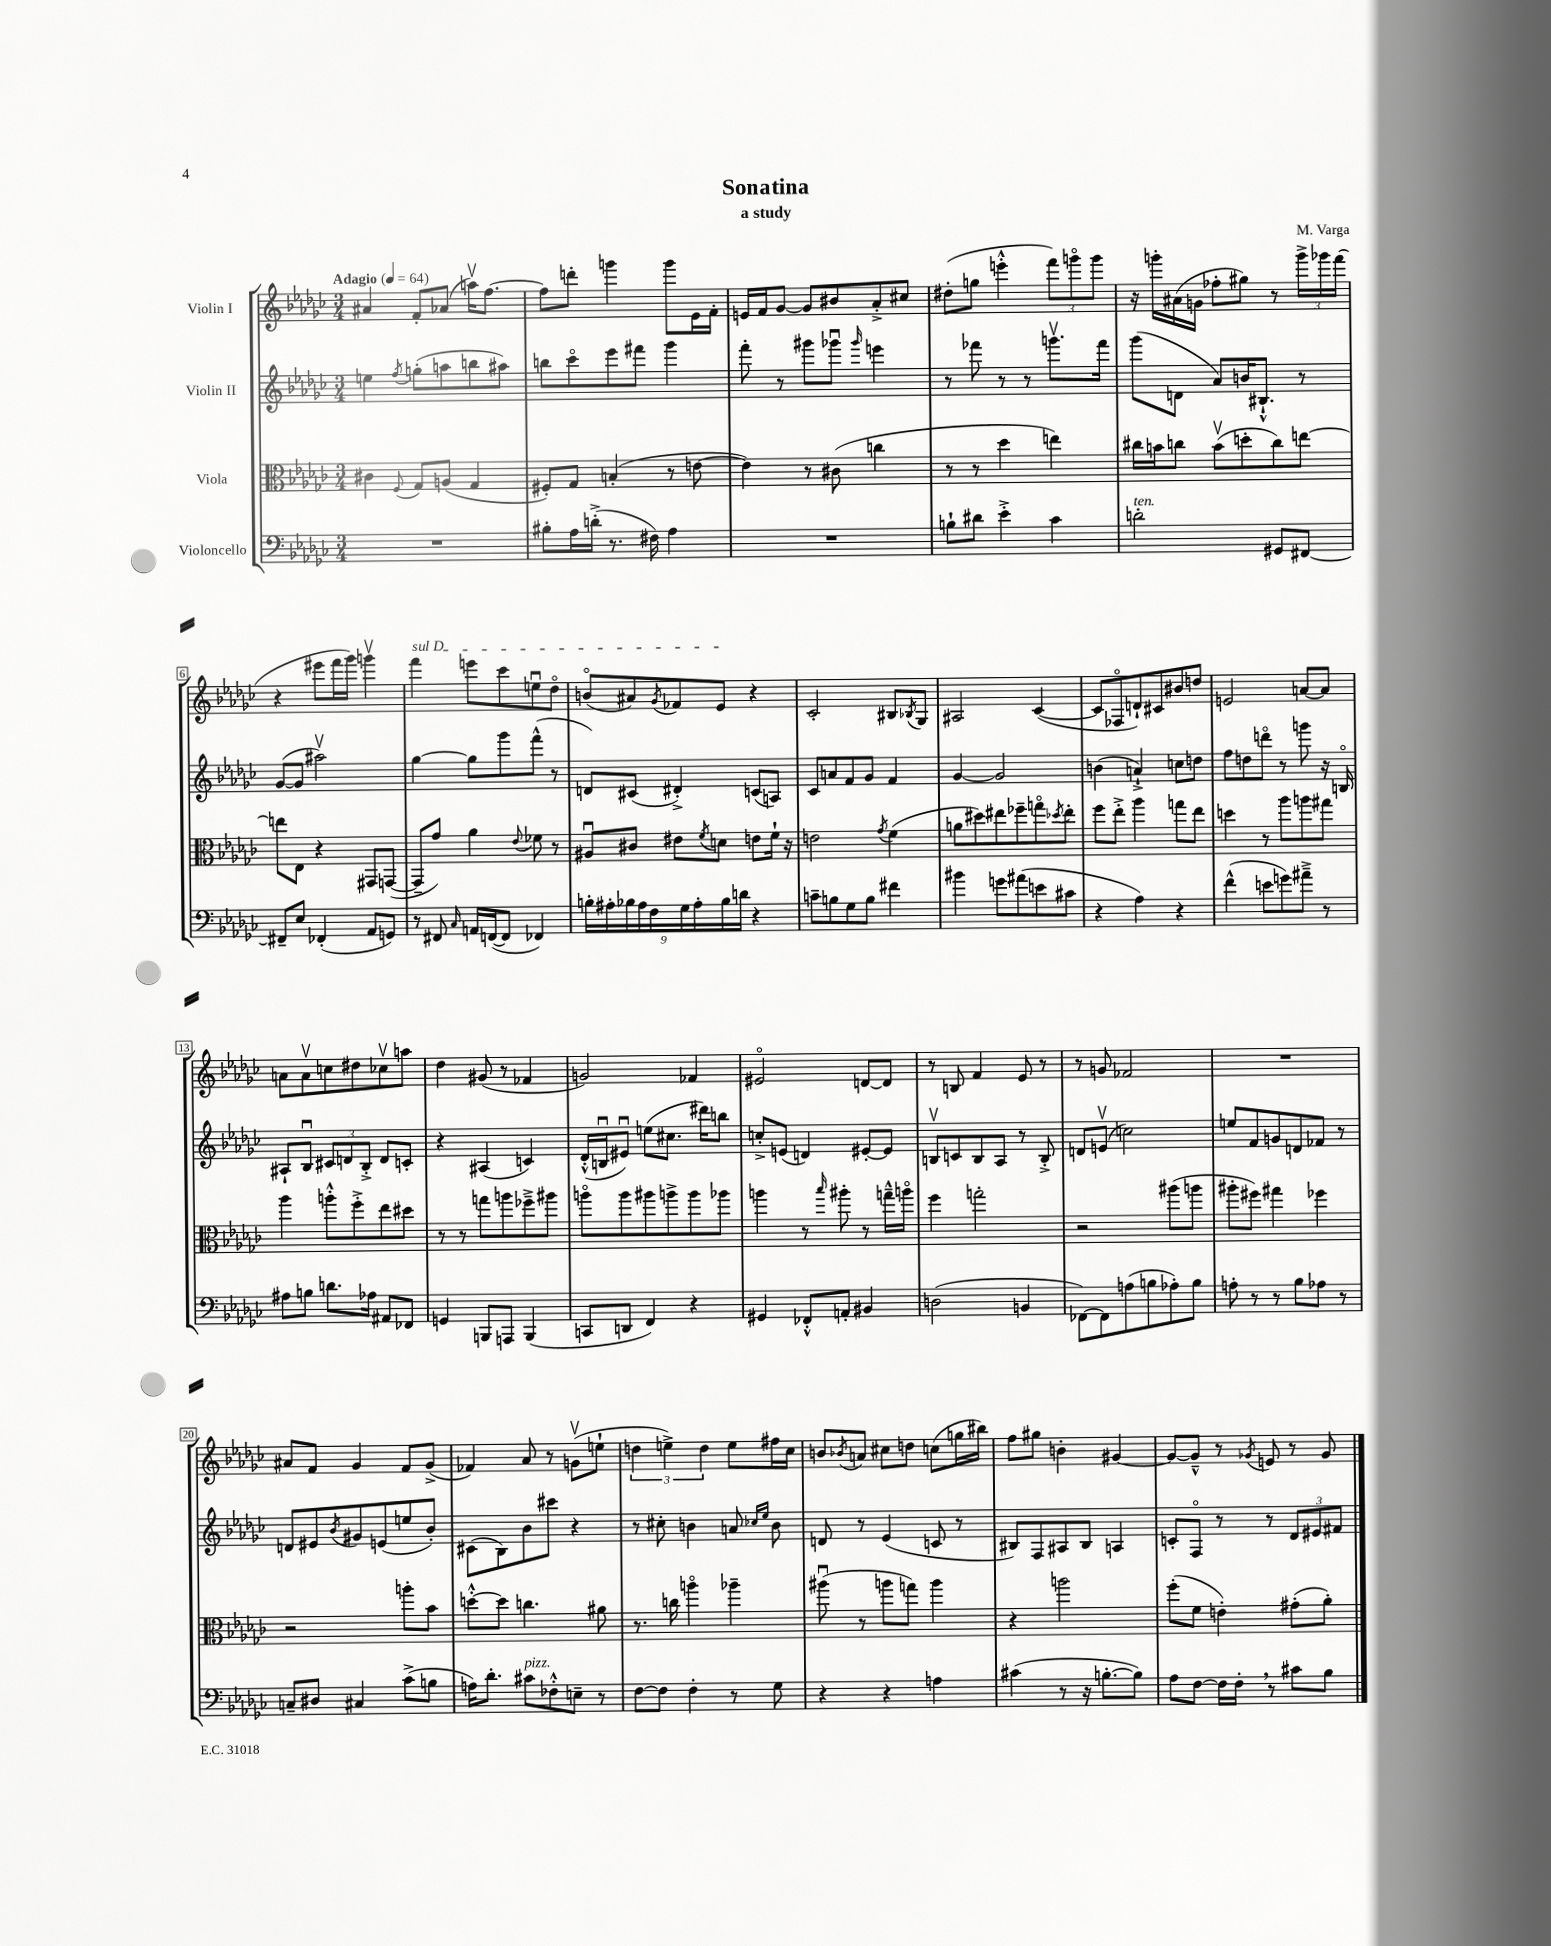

**kern	**kern	**kern	**kern
*part4	*part3	*part2	*part1
*staff4	*staff3	*staff2	*staff1
*I"Violoncello	*I"Viola	*I"Violin II	*I"Violin I
*clefF4	*clefC3	*clefG2	*clefG2
*k[b-e-a-d-g-c-]	*k[b-e-a-d-g-c-]	*k[b-e-a-d-g-c-]	*k[b-e-a-d-g-c-]
*M3/4	*M3/4	*M3/4	*M3/4
*MM64	*MM64	*MM64	*MM64
=1	=1	=1	=1
!	!	!	!LO:TX:a:B:t=Adagio
2.r	4c#X\	4een\	4a#X/
.	8qqF/	8qff/	.
.	8G-/L	(8ggn'\L	8f'/L
.	(8An/J	8aan\	(8a-X/J
.	4G-/	8bbn\	16aanv\KL)
.	.	.	[8.ff\J
.	.	8aa#X\J)	.
=2	=2	=2	=2
8B#X'\L	8F#X'/L)	8bbn\L	8ff\L]
16A-\L	8G-/J	8ccc-\	8dddn'\J
(16dn'^\JJ	.	.	.
8.r	(4Bn'/	8eee-\	4gggn\
.	.	8fff#X\J	.
16F#X\)	.	.	.
4A-\	8r	4ggg-\	8ggg\L
.	[8en\	.	16e-\L
.	.	.	16f'\JJ
=3	=3	=3	=3
2.r	4e\])	8fff'\	16en/LL
.	.	.	16f/J
.	.	8r	[8g-/J
.	8r	8ggg#X\L	8g-/L]
.	(8c#X\	8ggg-Xu\J	8b#X/
.	.	16qqggg-/	.
.	4ccn\	4eeen\	8a-'^/
.	.	.	8cc#X/J
=4	=4	=4	=4
8Bn`\L	8r	8r	(8dd#X'\L
8d#X\J	8r	8fff-X\	8ggn\J
4e-'^\	4dd-\	8r	4eeen'^^\
.	.	8r	.
4c-\	4een\)	8.gggnv\L	12fff\L)
.	.	.	12gggn\
.	.	.	12ggg\J
.	.	16fff-\Jk	.
=5	=5	=5	=5
!LO:TX:a:i:t=ten.	!	!	!
2dn'\	16cc#X\LL	(8ggg-\L	16r
.	16bn\J	.	16gggn'\LL
.	8ccn\J	8dn\J	(16a#X\
.	.	.	16gn\JJ
.	(8bv\L	8a-/L)	8ff-X'\L
.	8ddn'\	16bn/K	8gg#X\J)
.	.	8.B#X`^^/J	.
8GG#X/L	8cc\)	.	8r
[8FF#X/J	[8een\J	8r	24ggg^\LL
.	.	.	24ggg-X\
.	.	.	(24fff\JJ
!!LO:LB:g=z
=6	=6	=6	=6
8FF#X~/L]	8een\L]	([8g-/L	4r
8E-/J	8E-\J	8g-/J]	.
(4FF-X'/	4r	2aa#Xv\)	8eee#X\L
.	.	.	16fff\L
.	.	.	16ggg-\JJ)
8AA-/L	8GG#X/L	.	4gggnv\
8GGn/J)	([8GGn/J	.	.
=7	=7	=7	=7
!	!	!	!LO:TX:a:i:t=sul D
8r	8GG~/L]	[4gg-\	4fff\
8FF#X/	8g-/J)	.	.
16qqC-/	.	.	.
16AAn/LL	4a-\	8gg-\L]	8eeen\L
([16FFn/J	.	.	.
8FF/J]	.	8ggg-\	8ccc-\
.	8qqe-/	.	.
4FF-X/)	8f-X\	(8fff^^\J	8eenu\
.	8r	8r	8dd-\J
=8	=8	=8	=8
18Bn'\LL	8A#Xu/L	8dn/L)	(8bn/L
18A#X'\	.	.	.
18B-X\	.	.	.
.	8c#X/J	(8c#X/J	8a#X/)
18A#\	.	.	.
18F\	.	.	.
.	.	.	8qg-/
.	8e#X\L	4d#X'^/)	8f-X/
18G-\	.	.	.
18A#'\	.	.	.
.	8qf/	.	.
.	8dn\J	.	8e-/J
18B-\	.	.	.
18dn\JJ	.	.	.
4r	8en\L	(8cn/L	4r
.	16f`\Jk	8An/J)	.
.	16r	.	.
=9	=9	=9	=9
8cn~\L	2en\	8c-/L	2c-'/
8Bn\	.	8an/	.
8G-\	.	8f/	.
8B\J	.	8g-/J	.
.	8qg-/	.	.
4f#X\	(4f\	4f/	8B#X/L
.	.	.	8qB-X/
.	.	.	8G-/J
=10	=10	=10	=10
4b#X\	8an\L	[4g-/	2A#X/
.	8dd#X\)	.	.
8gn\L	8ee#X\	2g-/]	.
(8a#X\	8ff-X~\	.	.
8en\	8ggn\	.	([4c-/
.	8qdd-X/	.	.
8c#X\J	8ee#'\J	.	.
=11	=11	=11	=11
4r	8ff\L	(4bn\	8c-/L]
.	8ee-'^\J	.	8F-X/
4A-\)	4aa-\	4an`^/)	8dn`/)
.	.	.	8c#X/
4r	8ggn\L	8ccn\L	8b#X/
.	8ee-\J	8ddn\J	8ddn/J
=12	=12	=12	=12
(4f^^\	4ddn\	8ff\L	2en/
.	.	8ddn\	.
8en\L	8r	8dddn\J	.
8gn\)	8aa-\L	8r	.
8a#X~^\J	8aan\	8gggn\	[8an/L
8r	8gg#X\J	16r	8a/J]
.	.	16Bn/	.
!!LO:LB:g=z
=13	=13	=13	=13
8A#X\L	4aa-\	8A#X`/L	8an\L
8Bn\J	.	8B-u/J	8av\
8.dn\L	8aan'^^\L	12c#X/L	8ccn\
.	.	12dn/	.
.	8ff'^\	.	8dd#X\
.	.	12B-'^/J	.
16A-X\Jk	.	.	.
8AA#X/L	8ee-\	8d/L	8cc-Xv\
8FF-X/J	8dd#X\J	8cn'/J	8aan\J
=14	=14	=14	=14
4GGn/	8r	4r	4dd-\
.	8r	.	.
8BBBn/L	8ggn\L	(4A#X/	(8g#X/
8AAAn/J	8aan\	.	8r
(4BBB/	8ff-X~^\	4cn/)	4f-X/
.	8aa#X\J	.	.
=15	=15	=15	=15
8CCn/L	8aan\L	(16d-'^^/LL	2gn/)
.	.	16Bnu/J	.
8DDn/J	8aa\	8e#Xu/J)	.
4FF/)	8aa#X\	(8een\L	.
.	8aan^\	8.cc#X\J	.
4r	8aa\	.	4f-X/
.	.	16ddd#X\KL)	.
.	8aa-X\J	8bbn\J	.
=16	=16	=16	=16
4GG#X/	4aan\	8ccn'^/L	2e#X/
.	.	(8en/J	.
8FF-X'^^/L	8r	4dn/)	.
.	16qqbb-/	.	.
8AAn'/J	8aa#X'\	.	.
4BB#X/	8r	[8e#X'/L	[8dn/L
.	16ggn~^^\LL	8e#/J]	8d/J]
.	16aan\JJ	.	.
=17	=17	=17	=17
(2Dn\	4ff\	8Bnv/L	8r
.	.	8cn/	8Bn/
.	2ggn'\	8B/	4f/
.	.	8A-/J	.
4BBn/	.	8r	8e-/
.	.	8B'^/	8r
=18	=18	=18	=18
[8FF-X\L)	2r	8dn/L	8r
8FF-\]	.	(8env/J	8gn/
(8An\	.	2ccn\)	2f-X/
8Bn\	.	.	.
8A-X'\)	(8aa#X\L	.	.
8B\J	8aan\J	.	.
=19	=19	=19	=19
8An'\	8aa#X'\L	8een/L	2.r
8r	8ff#X\J)	8f/	.
8r	4gg#X\	8gn/	.
8B-\L	.	8dn/	.
8A-X\J	4ff-X\	8f-X/J	.
8r	.	8r	.
!!LO:LB:g=z
=20	=20	=20	=20
8Cn~/L	2r	8dn/L	8a#X/L
8D#X/J	.	8e#X/	8f/J
.	.	8qb-/	.
4C#X/	.	8g#X/	4g-/
.	.	(8en/	.
(8c-^\L	8aan'\L	8een/	8f/L
8Bn\J	8b-\J	8b-'/J)	(8g-^/J
=21	=21	=21	=21
16An\KL)	[8ddn'^^\L	(8c#X\L	4f-X/)
8.d-'\J	.	.	.
.	8dd\J]	8B-\)	.
!LO:TX:a:i:t=pizz.	!	!	!
8c#X\L	4.ccn\	8b-\	8a-/
8F-X'^^\	.	8ccc#X\J	8r
8En~\J	.	4r	(8gnv\L
8r	8a#X\	.	8een`\J
=22	=22	=22	=22
[8F\L	8.r	8r	6ddn\
8F\J]	.	8cc#X'\	.
.	.	.	6een^\)
.	16ccn\	.	.
4F'\	4aan\	4bn\	.
.	.	.	6dd\
8r	4aa-X~\	8an/	8ee\L
.	.	16qqcc-X/LL	.
.	.	16qqee-/JJ	.
8G-\	.	8b\	16ff#X\L
.	.	.	16cc-\JJ
=23	=23	=23	=23
4r	(8aa#Xu\	8dn/	8bn/L
.	.	.	8qb-X/
.	8r	8r	8an/J
4r	8aan\L	(4e-/	8cc#X\L
.	8ggn\J)	.	8ddn\J
4An\	4aa\	8cn/	(8ccn\L
.	.	8r	16ggn\L
.	.	.	16bb#X\JJ)
=24	=24	=24	=24
(4c#X\	4r	8B#X/L)	8ff\L
.	.	8F/	8gg#X\J
8r	2aan\	8A#X/	4bn'\
16r	.	8B#/J	.
[8.Bn'\L	.	.	.
.	.	4An/	[4g#X/
8B\J])	.	.	.
=25	=25	=25	=25
8A-\L	(8ff'\L	8cn'/L	8g#/L_
[8F\J	8f\J	8F/J	8g#~^^/J]
16F\LL]	4en'\)	8r	8r
16F',\JJ	.	.	.
.	.	.	8qg-X/
8r	.	8r	8en/
8c#X\L	(8g#X'\L	12d-/L	8r
.	.	12e#X/	.
8B-\J	8a-'\J)	.	8g-/
.	.	12f#X/J	.
==	==	==	==
*-	*-	*-	*-
